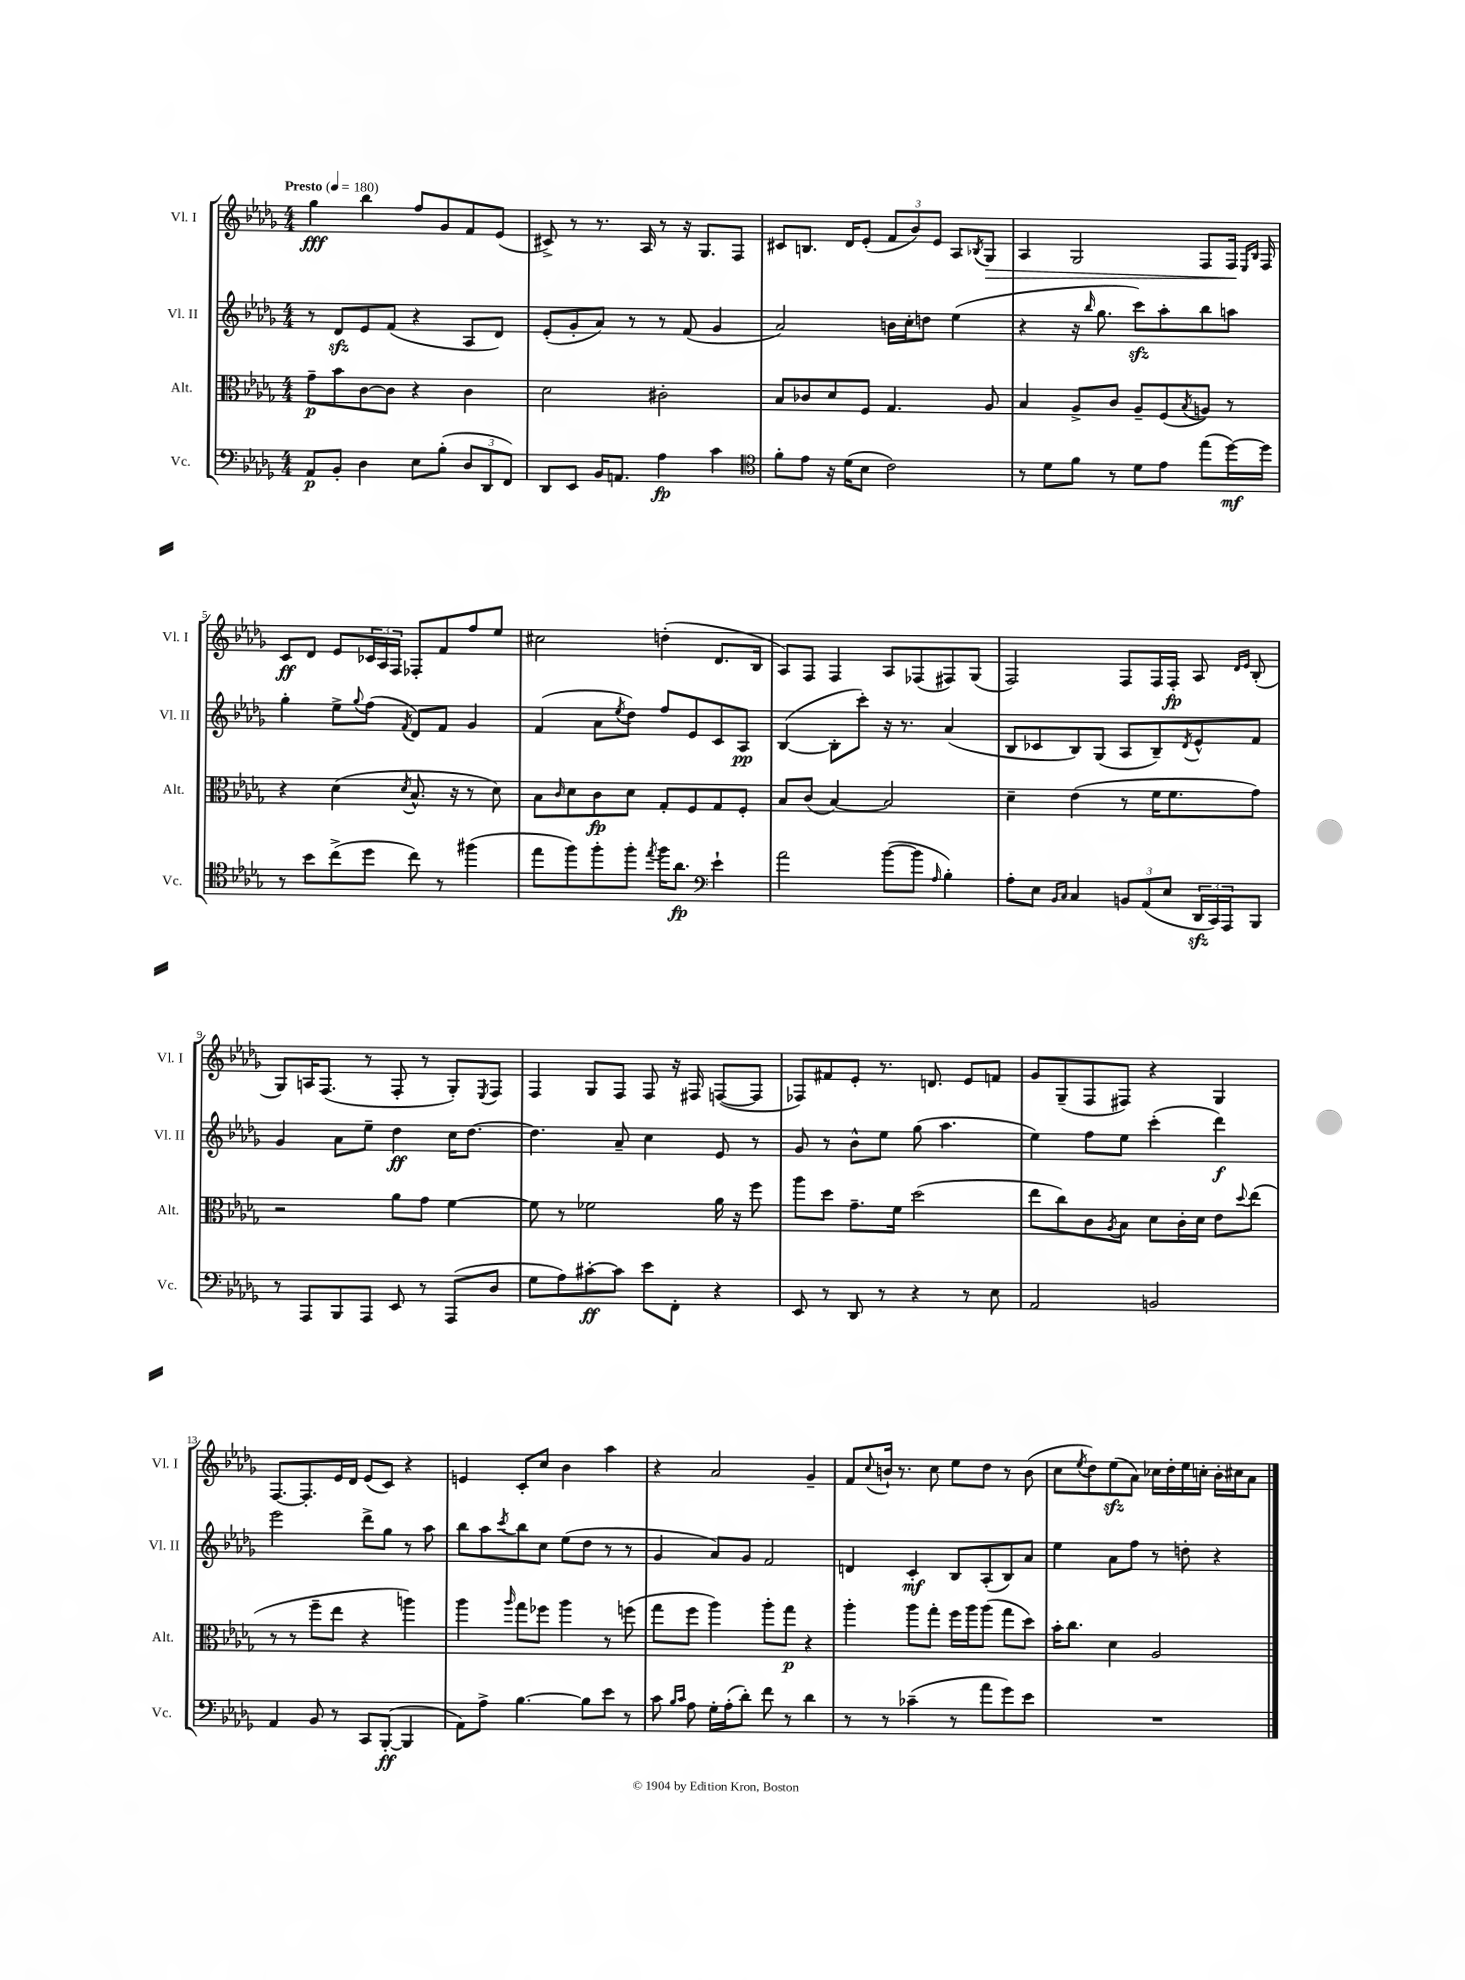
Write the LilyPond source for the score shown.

<<
\new StaffGroup <<
\new Staff = "s0" \with { instrumentName = "Vl. I" shortInstrumentName = "Vl. I" } {
    \clef treble \key des \major \numericTimeSignature \time 4/4 \tempo "Presto" 4 = 180
    ges''4\fff bes''4 f''8 ges'8 f'8 ees'8( |
    cis'8->) r8 r8. aes16 r8 r16 ges8. f8 |
    cis'8 b8. des'16 ees'8-.( \tuplet 3/2 { f'8 bes'8) ees'8 } aes8 \acciaccatura { bes8 } ges8\> |
    aes4 ges2 f8 f16\! \grace { ees16 bes16 } f16 |
    c'8\ff des'8 ees'8 \tuplet 3/2 { ces'16 aes16 f16 } fes8-. f'8 f''8 ees''8 |
    cis''2 d''4-.( des'8. bes16 |
    aes8) f8 f4 aes8 fes8( fis8) ges8( |
    f2) f8 f16 f16-.\fp aes8 \grace { des'16 ees'16 } bes8-.( |
    ges8) a16 f8.( r8 f8-. r8 ges8-.) \acciaccatura { ees8 } f8 |
    f4 ges8 f8 f8 r16 fis16 f8~( f8 |
    fes8) fis'8 ees'8-. r8. d'8. ees'8 f'8 |
    ges'8 ges8--( f8 fis8) r4 ges4 |
    f8.~ f8.-. ees'16 des'16 ees'8( c'8) r4 |
    e'4 c'8-. c''8 bes'4 aes''4 |
    r4 aes'2 ges'4-- |
    f'8 \appoggiatura { c''8 } b'16-! r8. c''8 ees''8 des''8 r8 b'8( |
    c''8 \acciaccatura { ees''8 } des''8) ees''8\sfz( aes'8) ces''16 des''16-. ees''16 c''16-. bes'16-. cis''16 aes'8 \bar "|." |
}
\new Staff = "s1" \with { instrumentName = "Vl. II" shortInstrumentName = "Vl. II" } {
    \clef treble \key des \major \numericTimeSignature \time 4/4
    r8 des'8\sfz ees'8 f'8( r4 aes8 des'8) |
    ees'8-.( ges'8-. aes'8) r8 r8 f'8( ges'4 |
    aes'2) b'16 c''16-. d''8 ees''4( |
    r4 r16 \grace { bes''16 } ges''8. c'''8\sfz) aes''8-. bes''8 a''8 |
    ges''4-. ees''8-> \appoggiatura { ges''8 } f''8( \acciaccatura { f'8 } des'8) f'8 ges'4 |
    f'4( aes'8 \acciaccatura { ees''8 } des''8) f''8 ees'8 c'8 aes8\pp |
    bes4~( bes8-. c'''8-.) r16 r8. aes'4( |
    bes8 ces'8 bes8) ges8( aes8 bes8--) \acciaccatura { des'8 } ees'8-^ f'8 |
    ges'4 aes'8 ees''8-- des''4\ff c''16 des''8.~ |
    des''4. aes'8-- c''4 ees'8 r8 |
    ges'8 r8 bes'8-^ ees''8 ges''8( aes''4. |
    ees''4) f''8 ees''8 c'''4-.( des'''4\f) |
    ees'''2 des'''8-> ges''8 r8 aes''8 |
    bes''8 aes''8 \acciaccatura { c'''8 } bes''8 c''8 ees''8( des''8 r8 r8 |
    ges'4 aes'8) ges'8 f'2 |
    d'4 c'4-.\mf bes8 aes8-.( bes8) aes'8 |
    ees''4 aes'8 f''8 r8 d''8-. r4 \bar "|." |
}
\new Staff = "s2" \with { instrumentName = "Alt." shortInstrumentName = "Alt." } {
    \clef alto \key des \major \numericTimeSignature \time 4/4
    ges'8--\p bes'8 c'8~ c'8 r4 c'4 |
    des'2 cis'2-. |
    bes8 ces'8 des'8 f8 ges4. aes8 |
    bes4 aes8-> c'8 aes8-- f8( \acciaccatura { bes8 } a8) r8 |
    r4 des'4( \acciaccatura { des'8 } bes8.-^ r16 r8 des'8) |
    bes8 \grace { c'16 } des'8 c'8\fp des'8 ges8-. f8 ges8 f8-. |
    bes8 c'8( bes4~) bes2 |
    des'4-- ees'4( r8 f'16 f'8. ges'8) |
    r2 aes'8 ges'8 f'4~ |
    f'8 r8 fes'2 aes'16 r16 f''8 |
    aes''8 des''8 ges'8.-- f'16 des''2( |
    ees''8 c''8) c'8 \acciaccatura { aes8 } bes8 des'8 c'16-. des'16 ees'8 \appoggiatura { des''8 } ees''8( |
    r8 r8 f''8-- ees''8 r4 a''4) |
    aes''4 \grace { aes''16 } ges''8 fes''8 aes''4 r8 f''8( |
    ges''8 f''8 aes''4) aes''8-. ges''8\p r4 |
    aes''4-. aes''8 ges''8-. f''16 aes''16 aes''8( ges''8 des''8) |
    bes'16-. c''8. des'4 aes2 \bar "|." |
}
\new Staff = "s3" \with { instrumentName = "Vc." shortInstrumentName = "Vc." } {
    \clef bass \key des \major \numericTimeSignature \time 4/4
    aes,8\p bes,8-. des4 ees8 bes8-.( \tuplet 3/2 { des8 des,8 f,8) } |
    des,8 ees,8 bes,16 a,8. aes4\fp c'4 |
    \clef tenor f'8-. ees'8 r16 des'16( bes8 c'2) |
    r8 des'8 f'8 r8 des'8 ees'8 ees''8( des''16~\mf) des''16 |
    r8 bes'8 c''8->( des''8 c''8) r8 fis''4( |
    ees''8 f''8) f''8-. f''8-. \acciaccatura { ees''8 } f''16 aes'8.\fp \clef bass ees'4-! |
    aes'2 bes'8~( bes'8 \grace { aes16 } bes4-.) |
    aes8-. ees8 \grace { bes,16 c16 } c4 \tuplet 3/2 { b,8 aes,8( ees8 } \tuplet 3/2 { des,16\sfz c,16) aes,,16 } bes,,8 |
    r8 aes,,8 bes,,8 aes,,8 ees,8 r8 aes,,8( des8 |
    ges8 aes8) cis'8~-.\ff cis'8 ees'8 f,8-. r4 |
    ees,8 r8 des,8 r8 r4 r8 ees8 |
    aes,2 b,2 |
    aes,4 bes,8 r8 c,8 bes,,8~-.\ff( bes,,4 |
    aes,8) aes8-> bes4.~ bes8 ees'8 r8 |
    c'8 \grace { bes16 c'16 } aes8 ges16-. aes16-.( des'8-.) f'8 r8 des'4 |
    r8 r8 ces'4--( r8 aes'8 ges'8) ees'8 |
    R1 \bar "|." |
}
>>
>>
